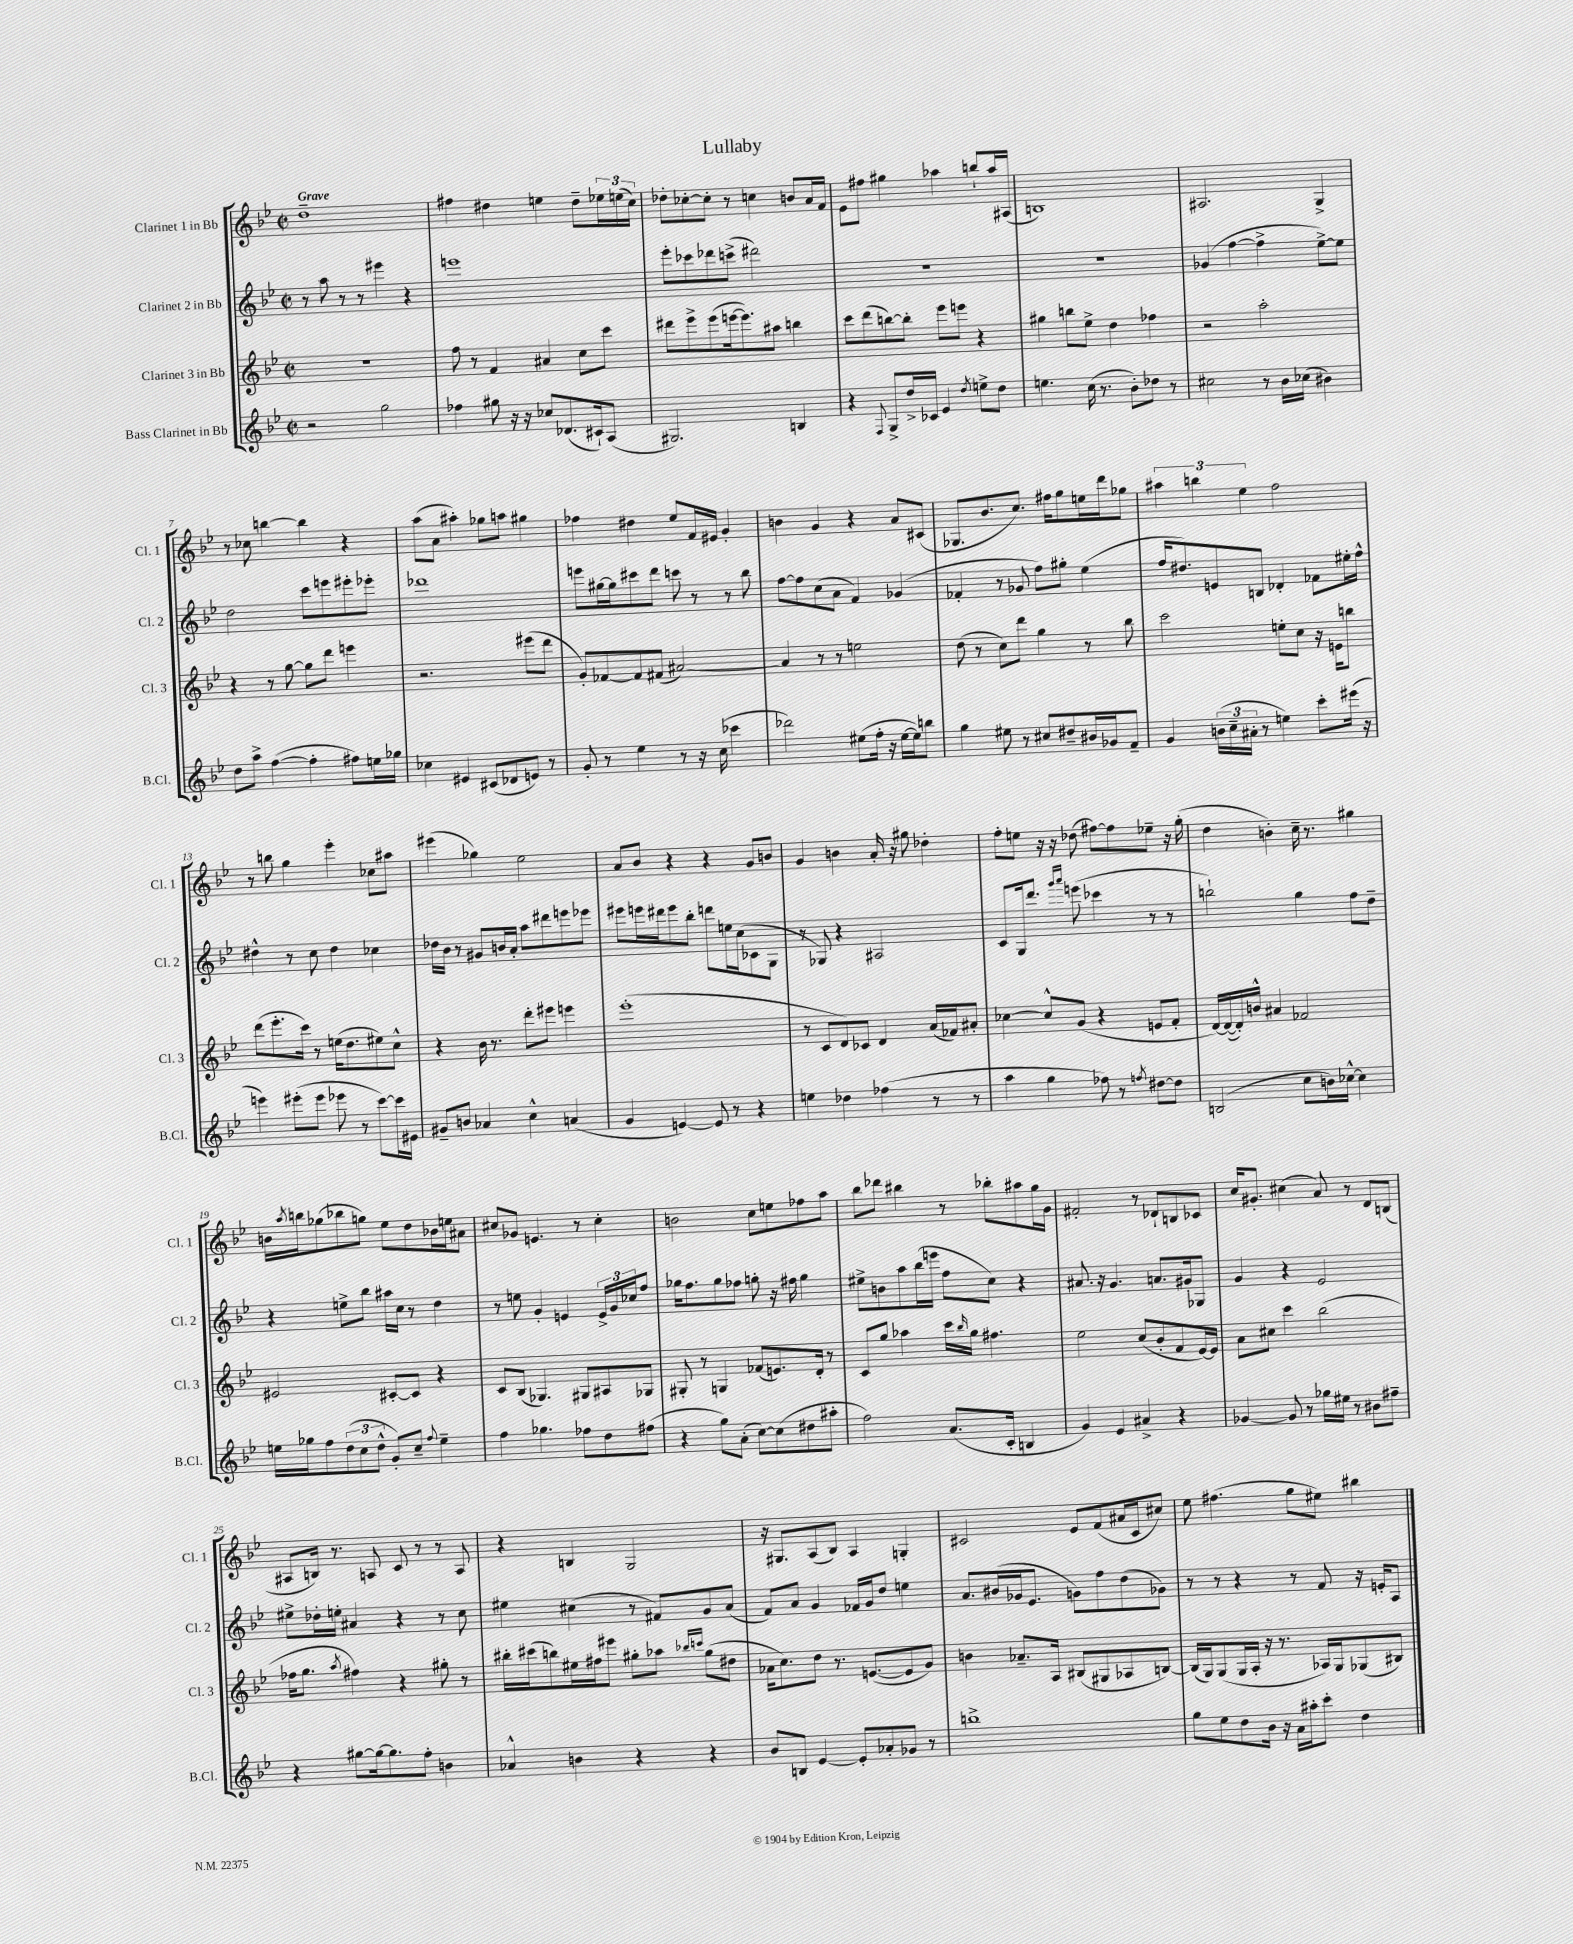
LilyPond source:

\header { title = "Lullaby" }
<<
\new StaffGroup <<
\new Staff = "s0" \with { instrumentName = "Clarinet 1 in Bb" shortInstrumentName = "Cl. 1" } {
    \clef treble \key bes \major \defaultTimeSignature \time 2/2 \tempo "Grave"
    d''1-- |
    fis''4 dis''4 e''4 dis''8-- \tuplet 3/2 { ees''16 e''16( c''16) } |
    des''8-. ces''8~-. ces''8-. r8 c''4 b'8 a'16 f'16 |
    ees'8 fis''8 gis''4 aes''4 b''8-! aes''16 ais16( |
    b1) |
    ais2. g4-> |
    r8 ces''8 b''4~ b''4 r4 |
    a''8( a'8 ais''4-.) ges''8 a''8 gis''4 |
    fes''4 dis''4 ees''8 f'16 eis'16 g'4-. |
    b'4 g'4 r4 a'8 cis'8( |
    ges8. bes'8. c''8.) fis''16 g''8 e''16 d'''16 ges''8 |
    \tuplet 3/2 { ais''4 b''4 ees''4 } f''2 |
    r8 b''8 g''4 ees'''4-. ces''8 ais''8 |
    eis'''4( ges''4) ees''2 |
    a'8 bes'8 r4 r4 g'8 b'8 |
    g'4 b'4 a'16-. r16 gis''8 des''4-. |
    f''8-. e''8 r16 r16 des''8( fis''8~) fis''8 ees''8-- r16 g''16-.( |
    d''4 b'4-.) c''16-- r8. gis''4 |
    b'16 \acciaccatura { a''8 } b''16 ges''8( bes''8 g''8) ees''8 d''8 bes'16 e''16 ais'8 |
    cis''8 ges'8 e'4. r8 cis''4-. |
    b'2 c''8 e''8 fes''8 a''8 |
    bes''8 des'''8 bis''4 r8 bes''8-. ais''8 g''16 g'16 |
    fis'2-. r8 des'8-! b8 ces'8 |
    c''16 gis'8.-. cis''4( a'8) r8 d'8 b8( |
    ais8 b16) r8. a8 c'8 r8 r8 a8 |
    r4 b4 g2 |
    r16 gis8. a8( bes8) a4 g4-. |
    cis'2 ees'8 f'8( ais'16 cis'16 cis''8) |
    ees''8 fis''4.( g''8 eis''8) bis''4 \bar "|." |
}
\new Staff = "s1" \with { instrumentName = "Clarinet 2 in Bb" shortInstrumentName = "Cl. 2" } {
    \clef treble \key bes \major \defaultTimeSignature \time 2/2
    r8 a''8 r8 r8 eis'''4 r4 |
    e'''1 |
    ees'''8-. ces'''8 des'''8 c'''8->( dis'''2) |
    R1 |
    R1 |
    ges'4( f''4~ f''4-> ees''8~->) ees''8 |
    d''2 c'''8 e'''8 eis'''8-. ees'''8-. |
    des'''1 |
    e'''8 gis''16~ gis''16 cis'''8 d'''8 c'''8 r8 r8 bes''8 |
    f''8~ f''8 c''8( a'8 f'4) ges'4( |
    fes'4-. r8 ges'8 f''8) gis''8-. ees''4( |
    f''16 dis''8.) e'8 b8 des'4-. fes'8 eis''16-. f''16-^ |
    dis''4-^ r8 c''8 dis''4 ces''4 |
    des''16 bes'16 r8 gis'8 b'16 a'16-. a''8 dis'''8 e'''8 ees'''8 |
    eis'''8 e'''16 dis'''16 e'''8 bes''8-. d'''8 e''16 c''16( ces'8 g8 |
    r8 ges8) r4 ais2 |
    c'8 g16 d'''8. \grace { g'''16 a'''16 } e'''8( ces'''4 r8 r8 |
    b''2-!) g''4 f''8 d''8-- |
    r4 e''8-> bes''8 ais''16 c''16 r8 d''4 |
    r8 e''8 g'4-. e'4 \tuplet 3/2 { e'16-> g'16 ces''16 } f''8 |
    ges''16 f''8. ges''8 fes''8 g''8-. r16 fis''16 g''4 |
    eis''8-> b'8 a''8 bes''16( e'''16 f''8 c''8) r4 |
    ais'8. r16 g'4. a'8. gis'16-. ges8 |
    g'4 r4 ees'2 |
    eis''8-> des''16-. e''16-. ais'4 r4 r8 c''8 |
    eis''4 cis''4( r8 fis'8) g'8 a'8( |
    f'8) a'8 g'4 fes'16 g'16 d''8 e''4 |
    a'8. bis'16( ges'16 ees'8. g'8) f''8 d''8( ges'8) |
    r8 r8 r4 r8 f'8 r16 e'16-. a8 \bar "|." |
}
\new Staff = "s2" \with { instrumentName = "Clarinet 3 in Bb" shortInstrumentName = "Cl. 3" } {
    \clef treble \key bes \major \defaultTimeSignature \time 2/2
    R1 |
    f''8 r8 f'4 ais'4 c''8 c'''8 |
    dis'''8 ees'''8-> ees'''8( e'''16~ e'''8.) ais''8 b''4 |
    c'''8 d'''8( b''8~) b''8-. ees'''8 e'''8 r4 |
    gis''4 b''8 ees''8-> d''4 fes''4 |
    r2 a''2-. |
    r4 r8 g''8~ g''8 d'''8 e'''4 |
    r2. eis'''8( d'''8 |
    g'8-.) fes'8~ fes'8 fis'8( ais'2~) |
    ais'4 r8 r8 e''2 |
    d''8( r8 c''8) d'''8 g''4 r8 bes''8 |
    c'''2 e''8-. c''8 r16 e'16 b''8 |
    d'''8( ees'''8.-. c'''16) r8 e''16( d''8. eis''8) c''8-^ |
    r4 bes'16 r8. d'''8-. eis'''8 e'''4 |
    ees'''1-.( |
    r8 c'8 d'8) ces'8 d'4 a'16( fes'16) ais'8-. |
    ces''4~ ces''8-^ g'8( r4 e'8 f'8-. |
    d'16~) d'16~( d'16-.) b'16-^ ais'4 fes'2 |
    eis'2 cis'8~-. cis'8 r4 |
    c'8 bes8( ges4.) gis8 ais8 ges8 |
    gis8-. r8 g4 fes'8( e'8.) d'16-. r8 |
    c'8 g''8 aes''4 c'''16 \grace { bes''16 } g''16 fis''4. |
    ees''2 c''8( bes'8-. f'8 ees'16~) ees'16 |
    a'8 cis''8 c'''4 bes''2( |
    fes''16 g''8. \acciaccatura { a''8 } fis''4) r4 gis''8-. r8 |
    bis''16-. cis'''16( b''8) eis''16 fis''16 eis'''8 gis''8-. aes''8 \grace { bes''16 c'''16 } gis''8( dis''8 |
    aes'16 c''8.) d''8 r8. e'8.~( e'8 g'8) |
    b'4 aes'8.-- a16 bis8( gis8 aes8 b8~) |
    b16( g16) g8( g16 a16-. r16 r8. aes16) g16 ges8( bis8) \bar "|." |
}
\new Staff = "s3" \with { instrumentName = "Bass Clarinet in Bb" shortInstrumentName = "B.Cl." } {
    \clef treble \key bes \major \defaultTimeSignature \time 2/2
    r2 g''2 |
    fes''4 gis''8 r16 r16 ces''8 des'8.( cis'16-!) a8( |
    gis2.) b4 |
    r4 \appoggiatura { f8 } g8-> d''16-> ces'16 ees'4 \acciaccatura { d''8 } e''8-> d''8 |
    e''4. c''16( r8. bes'8-.) des''8 r8 |
    cis''2 r8 bes'16 ces''16( bis'4) |
    d''8 a''8-> f''4~( f''4-. fis''8) e''16 ges''16 |
    ces''4 eis'4 cis'8( des'8 e'8) r8 |
    g'8-. r8 ees''4 r8 r16 c''16( ces'''4 |
    des'''2) eis''8( f''16-. r16 eis''16~ eis''16) b''8 |
    g''4 eis''8 r8 cis''8 dis''8-- bis'16 ges'16 f'8-- |
    g'4 \tuplet 3/2 { b'16( c''16-- ais'16-. } r8 e''4) c'''8-. eis'''16( r16 |
    e'''4) eis'''8-.( eis'''8 ees'''8 r8 c'''8~) c'''16 eis'16 |
    gis'8-- b'8 aes'4 c''4-^ a'4( |
    g'4 e'4~) e'8 r8 r4 |
    e''4 des''4 fes''4( r8 r8 |
    a''4 g''4 fes''8) r8 \acciaccatura { f''8 } dis''8~ dis''8 |
    b2( c''8 b'16) ces''16~-^ ces''4 |
    e''16 ges''16 f''8 \tuplet 3/2 { d''8( c''8 d''8-^ } g'8-.) c''8-- \appoggiatura { f''8 } e''4-- |
    f''4 ges''4. fes''8 d''8 fis''8( |
    r4 g''8) a'8-.( c''8~) c''8( dis''8 ais''8-. |
    f''2) a'8.( c'16-. b4 |
    g'4) ees'4 ais'4-> r4 |
    ges'4~ ges'8 r8 ges''16 eis''16 r8 bis'8 fis''8-- |
    r4 gis''8~ gis''16~ gis''8. f''8-. b'4 |
    aes'4-^ b'4 r4 r4 |
    bes'8 b8 ees'4~ ees'8-. aes'8-. ges'8 r8 |
    b''1-> |
    g''8 ees''8 d''8 bes'16 r16 a'16 ais''16-. c'''8-. d''4 \bar "|." |
}
>>
>>
